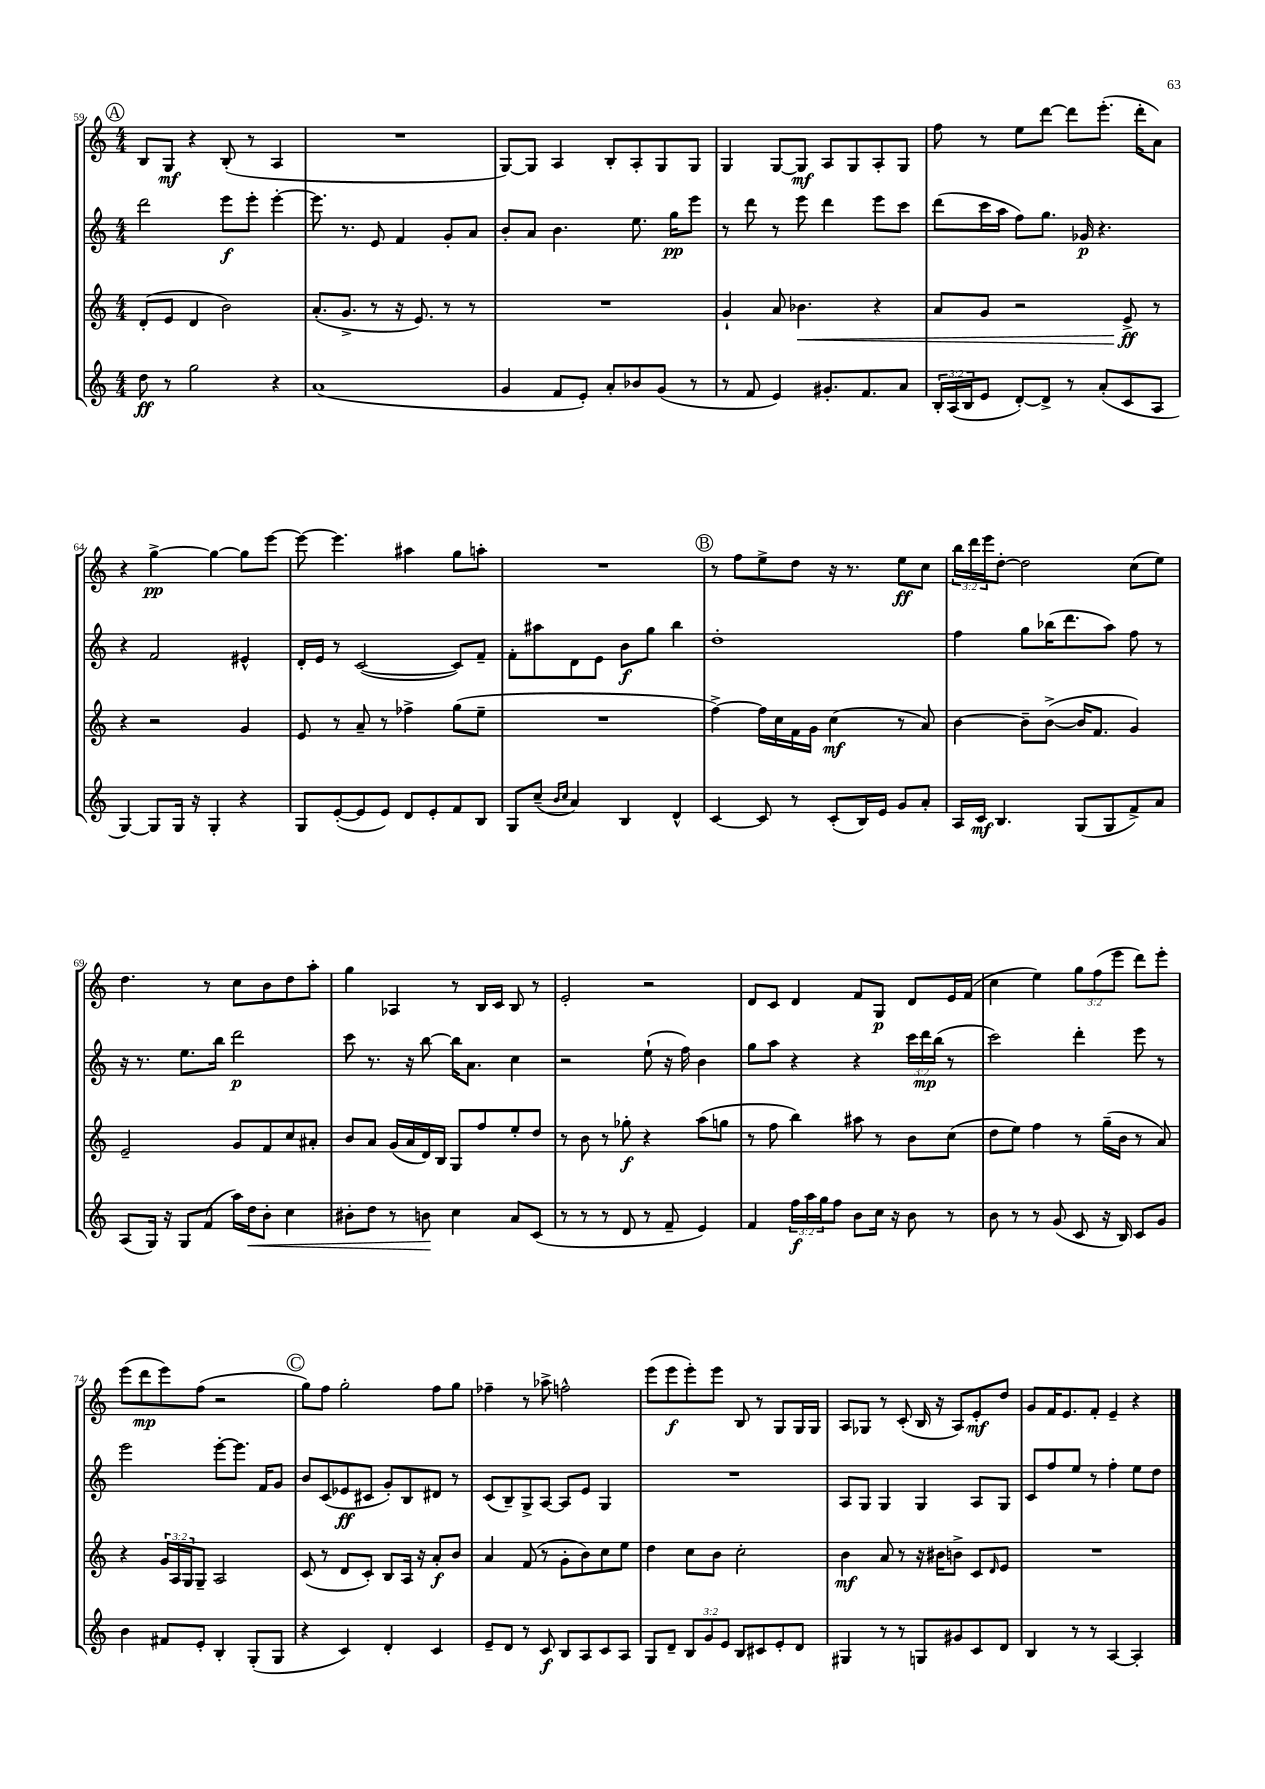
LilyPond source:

<<
\new StaffGroup <<
\new Staff = "s0" {
    \clef treble \key c \major \numericTimeSignature \time 4/4 \override Staff.TupletNumber.text = #tuplet-number::calc-fraction-text
    \mark \markup { \circle "A" } b8 g8\mf r4 b8-.( r8 a4 |
    R1 |
    g8~) g8 a4 b8-. a8-. g8 g8 |
    g4 g8~ g8\mf a8 g8 a8-. g8 |
    f''8 r8 e''8 d'''8~ d'''8 e'''8.-.( d'''16-. a'8) |
    r4 g''4~->\pp g''4~ g''8 e'''8~ |
    e'''8~ e'''4. ais''4 g''8 a''8-. |
    R1 |
    \mark \markup { \circle "B" } r8 f''8 e''8-> d''8 r16 r8. e''8\ff c''8 |
    \tuplet 3/2 { b''16 d'''16 e'''16 } d''8~-. d''2 c''8( e''8) |
    d''4. r8 c''8 b'8 d''8 a''8-. |
    g''4 aes4 r8 b16 c'16 b8 r8 |
    e'2-. r2 |
    d'8 c'8 d'4 f'8 g8\p d'8 e'16 f'16( |
    c''4 e''4) \tuplet 3/2 { g''8 f''8( e'''8 } d'''8) e'''8-. |
    e'''8( d'''8\mp e'''8) f''8( r2 |
    \mark \markup { \circle "C" } g''8) f''8 g''2-. f''8 g''8 |
    fes''4-- r8 aes''8-> f''2-^ |
    e'''8( e'''8\f e'''8-.) e'''8 b8 r8 g8 g16 g16 |
    a8 ges8 r8 c'8-.( b16 r16 a8) e'8-.\mf d''8 |
    g'8 f'16 e'8. f'8-. e'4-- r4 \bar "|." |
}
\new Staff = "s1" {
    \clef treble \key c \major \numericTimeSignature \time 4/4 \override Staff.TupletNumber.text = #tuplet-number::calc-fraction-text
    \mark \markup { \circle "A" } d'''2 e'''8\f e'''8-. e'''4~-. |
    e'''8. r8. e'8 f'4 g'8-. a'8 |
    b'8-. a'8 b'4. e''8. g''16\pp e'''8 |
    r8 d'''8 r8 e'''8 d'''4 e'''8 c'''8 |
    d'''8( c'''16 a''16 f''8) g''8. ges'16\p r4. |
    r4 f'2 eis'4-^ |
    d'16-. e'16 r8 c'2~( c'8) f'8-- |
    f'8-. ais''8 d'8 e'8 b'8\f g''8 b''4 |
    \mark \markup { \circle "B" } d''1-. |
    f''4 g''8 bes''16( d'''8. a''8) f''8 r8 |
    r16 r8. e''8. b''16 d'''2\p |
    c'''8 r8. r16 b''8~ b''16 a'8. c''4 |
    r2 e''8-!( r16 f''16) b'4 |
    g''8 a''8 r4 r4 \tuplet 3/2 { c'''16 d'''16\mp b''16( } r8 |
    c'''2) d'''4-. e'''8 r8 |
    e'''2 e'''8~-. e'''8. f'16 g'8 |
    \mark \markup { \circle "C" } b'8 c'8( ees'8\ff cis'8 g'8-.) b8 dis'8 r8 |
    c'8( b8--) g8-> a8~ a8 e'8 g4 |
    R1 |
    a8 g8 g4 g4 a8 g8 |
    c'8 f''8 e''8 r8 f''4-. e''8 d''8 \bar "|." |
}
\new Staff = "s2" {
    \clef treble \key c \major \numericTimeSignature \time 4/4 \override Staff.TupletNumber.text = #tuplet-number::calc-fraction-text
    \mark \markup { \circle "A" } d'8-.( e'8 d'4 b'2) |
    a'8.-.( g'8.-> r8 r16 e'8.) r8 r8 |
    R1 |
    g'4-! a'8 bes'4.\< r4 |
    a'8 g'8 r2 e'8->\ff\! r8 |
    r4 r2 g'4 |
    e'8 r8 a'8-- r8 fes''4-> g''8( e''8-- |
    R1 |
    \mark \markup { \circle "B" } f''4~->) f''16 c''16 f'16 g'16 c''4\mf( r8 a'8) |
    b'4~ b'8-- b'8~->( b'16 f'8. g'4) |
    e'2-- g'8 f'8 c''8 ais'8-. |
    b'8 a'8 g'16( a'16 d'16) b16 g8 f''8 e''8-. d''8 |
    r8 b'8 r8 ges''8-.\f r4 a''8( g''8 |
    r8 f''8 b''4) ais''8 r8 b'8 c''8( |
    d''8 e''8) f''4 r8 g''16--( b'16 r8 a'8) |
    r4 \tuplet 3/2 { g'16 a16 g16 } g8-- a2 |
    \mark \markup { \circle "C" } c'8( r8 d'8 c'8-.) b8 a16 r16 a'8-.\f b'8 |
    a'4 f'8( r8 g'8-. b'8) c''8 e''8 |
    d''4 c''8 b'8 c''2-. |
    b'4\mf a'8 r8 r16 bis'16 b'8-> c'8 \grace { d'16 } e'8 |
    R1 \bar "|." |
}
\new Staff = "s3" {
    \clef treble \key c \major \numericTimeSignature \time 4/4 \override Staff.TupletNumber.text = #tuplet-number::calc-fraction-text
    \mark \markup { \circle "A" } d''8\ff r8 g''2 r4 |
    a'1( |
    g'4 f'8 e'8-.) a'8-. bes'8 g'8( r8 |
    r8 f'8 e'4) gis'8.-. f'8. a'8 |
    \tuplet 3/2 { b16-. a16( b16 } e'8 d'8~-.) d'8-> r8 a'8-.( c'8 a8 |
    g4~) g8 g16 r16 g4-. r4 |
    g8 e'8~-.( e'8 e'8) d'8 e'8-. f'8 b8 |
    g8 c''8--( \grace { b'16 c''16 } a'4) b4 d'4-^ |
    \mark \markup { \circle "B" } c'4~ c'8 r8 c'8-.( b16) e'16 g'8 a'8-. |
    a16 c'16\mf b4. g8( g8 f'8->) a'8 |
    a8( g16) r16 g8 f'8( a''16) d''16\< b'8-. c''4 |
    bis'8-. d''8 r8 b'8\! c''4 a'8 c'8( |
    r8 r8 r8 d'8 r8 f'8-- e'4) |
    f'4 \tuplet 3/2 { f''16\f a''16 g''16 } f''8 b'8 c''16 r16 b'8 r8 |
    b'8 r8 r8 g'8( c'8 r16 b16) c'8 g'8 |
    b'4 fis'8 e'8-. b4-. g8-.( g8 |
    \mark \markup { \circle "C" } r4 c'4) d'4-. c'4 |
    e'8-- d'8 r8 c'8\f b8 a8 c'8 a8 |
    g8 d'8-- \tuplet 3/2 { b8 g'8 e'8 } b8 cis'8 e'8-. d'8 |
    gis4 r8 r8 g8 gis'8 c'8 d'8 |
    b4 r8 r8 a4~ a4-. \bar "|." |
}
>>
>>
\layout { \context { \Score currentBarNumber = #59 } }
